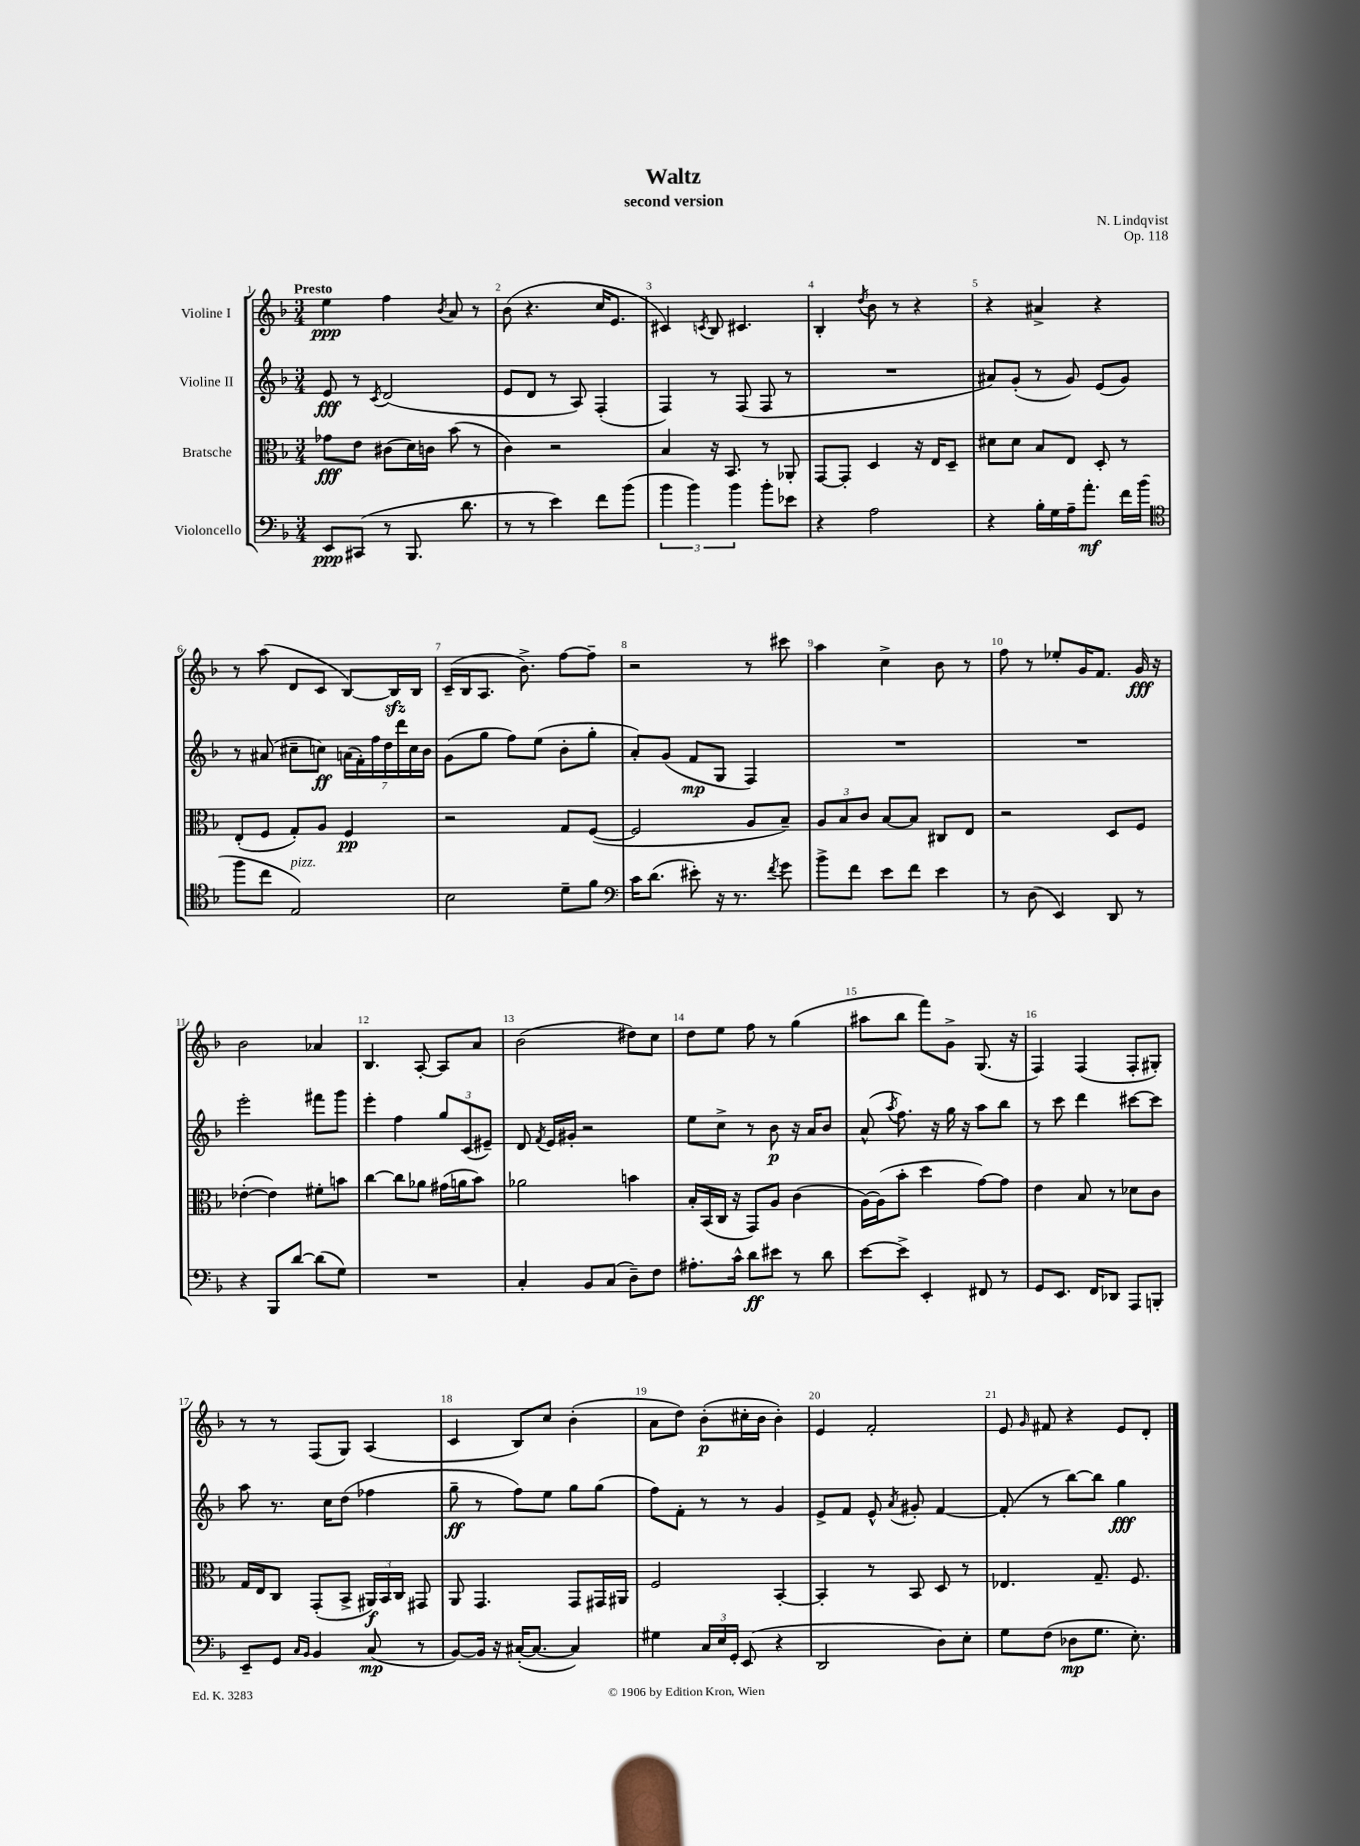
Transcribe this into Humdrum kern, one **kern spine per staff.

**kern	**dynam	**kern	**dynam	**kern	**dynam	**kern	**dynam
*part4	*part4	*part3	*part3	*part2	*part2	*part1	*part1
*staff4	*staff4	*staff3	*staff3	*staff2	*staff2	*staff1	*staff1
*I"Violoncello	*	*I"Bratsche	*	*I"Violine II	*	*I"Violine I	*
*clefF4	*	*clefC3	*	*clefG2	*	*clefG2	*
*k[b-]	*	*k[b-]	*	*k[b-]	*	*k[b-]	*
*M3/4	*	*M3/4	*	*M3/4	*	*M3/4	*
=1	=1	=1	=1	=1	=1	=1	=1
!	!	!	!	!	!	!LO:TX:a:B:t=Presto	!
8EE/L	ppp	8g-X\L	fff	8e/	fff	4ee\	ppp
(8CC#X/J	.	8e\J	.	8r	.	.	.
.	.	.	.	8qc/	.	.	.
8r	.	(8c#X\L	.	(2d/	.	4ff\	.
8.BBB-/	.	16d\L)	.	.	.	.	.
.	.	16cn\JJ	.	.	.	.	.
.	.	.	.	.	.	8qb-/	.
.	.	(8b-\	.	.	.	8a/	.
8.d\	.	.	.	.	.	.	.
.	.	8r	.	.	.	8r	.
=2	=2	=2	=2	=2	=2	=2	=2
8r	.	4c\)	.	8e/L	.	(8b-\	.
8r	.	.	.	8d/J	.	4.r	.
4e\)	.	2r	.	8r	.	.	.
.	.	.	.	8A/)	.	.	.
8f\L	.	.	.	(4F'/	.	16cc/KL	.
.	.	.	.	.	.	8.e/J	.
(8b-\J	.	.	.	.	.	.	.
=3	=3	=3	=3	=3	=3	=3	=3
6b-\	.	4B-/	.	4F/)	.	4c#X/)	.
6b-\)	.	.	.	.	.	.	.
.	.	.	.	.	.	8qcn/	.
.	.	16r	.	8r	.	8B-/	.
.	.	8.BB-/	.	.	.	.	.
6b-\	.	.	.	.	.	.	.
.	.	.	.	(8F/	.	4.c#X/	.
8b-'\L	.	8r	.	8F/	.	.	.
8e-X\J	.	8AA-X'/	.	8r	.	.	.
=4	=4	=4	=4	=4	=4	=4	=4
4r	.	[8GG/L	.	2.r	.	4B-'/	.
.	.	8GG'/J]	.	.	.	.	.
.	.	.	.	.	.	8qdd/	.
2A\	.	4D/	.	.	.	8b-\	.
.	.	.	.	.	.	8r	.
.	.	16r	.	.	.	4r	.
.	.	16E/KL	.	.	.	.	.
.	.	8D~/J	.	.	.	.	.
=5	=5	=5	=5	=5	=5	=5	=5
4r	.	8d#X\L	.	8a#X/L)	.	4r	.
.	.	8d#\J	.	(8g'/J	.	.	.
16B-'\LL	.	8B-/L	.	8r	.	4a#X^/	.
16G\	.	.	.	.	.	.	.
16A~\J	.	8E/J	.	8g/)	.	.	.
8.a'\J	mf	.	.	.	.	.	.
.	.	8D'/	.	(8e/L	.	4r	.
16f\LL	.	8r	.	8g/J)	.	.	.
(16b-\JJ	.	.	.	.	.	.	.
!!LO:LB:g=z
=6	=6	=6	=6	=6	=6	=6	=6
*clefC4	*	*	*	*	*	*	*
8ff\L	.	(8E'/L	.	8r	.	8r	.
8cc\J	.	8F/J	.	(8a#X/	.	(8aa\	.
!LO:TX:a:i:t=pizz.	!	!	!	!	!	!	!
2E/)	.	8G'/L)	.	8cc#X~\L	.	8d/L	.
.	.	8A/J	.	8ccn\J)	ff	8c/J	.
.	.	4F/	pp	(28an\LL	.	[8B-/L)	.
.	.	.	.	28f'\)	.	.	.
.	.	.	.	28ff\	.	.	.
.	.	.	.	28dd\	.	.	.
.	.	.	.	.	.	16B-zz/L]	.
.	.	.	.	28ddd\	.	.	.
.	.	.	.	28cc\	.	.	.
.	.	.	.	.	.	16B-/JJ	.
.	.	.	.	28b-\JJ	.	.	.
=7	=7	=7	=7	=7	=7	=7	=7
2B-\	.	2r	.	(8g\L	.	(16c~/LL	.
.	.	.	.	.	.	16B-/J	.
.	.	.	.	8gg\J	.	8.A/J	.
.	.	.	.	8ff\L)	.	.	.
.	.	.	.	.	.	8.b-^\)	.
.	.	.	.	(8ee\J	.	.	.
8d~\L	.	8G/L	.	8b-'\L	.	[8ff\L	.
8f\J	.	([8F/J	.	8gg'\J	.	8ff~\J]	.
=8	=8	=8	=8	=8	=8	=8	=8
*clefF4	*	*	*	*	*	*	*
16c\KL	.	2F/]	.	8a'/L)	.	2r	.
(8.d\J	.	.	.	.	.	.	.
.	.	.	.	(8g/J	.	.	.
8e#X'\)	.	.	.	8f/L	mp	.	.
16r	.	.	.	8G/J	.	.	.
8.r	.	.	.	.	.	.	.
.	.	8A/L	.	4F/)	.	8r	.
8qf/	.	.	.	.	.	.	.
8g\	.	8B-~/J)	.	.	.	8ccc#X\	.
=9	=9	=9	=9	=9	=9	=9	=9
8b-^\L	.	12A/L	.	2.r	.	4aa\	.
.	.	12B-/	.	.	.	.	.
8f\J	.	.	.	.	.	.	.
.	.	12c/J	.	.	.	.	.
8e\L	.	[8B-/L	.	.	.	4cc^\	.
8f\J	.	8B-/J]	.	.	.	.	.
4e\	.	8C#X/L	.	.	.	8b-\	.
.	.	8E/J	.	.	.	8r	.
=10	=10	=10	=10	=10	=10	=10	=10
8r	.	2r	.	2.r	.	8ff\	.
(8D\	.	.	.	.	.	8r	.
4EE/)	.	.	.	.	.	8ee-X'/L	.
.	.	.	.	.	.	16g/K	.
.	.	.	.	.	.	8.f/J	.
8DD/	.	8D/L	.	.	.	.	.
8r	.	8F/J	.	.	.	16g/	fff
.	.	.	.	.	.	16r	.
!!LO:LB:g=z
=11	=11	=11	=11	=11	=11	=11	=11
4r	.	([4e-X'\	.	2eee'\	.	2b-\	.
8BBB-/L	.	4e-\])	.	.	.	.	.
[8d/J	.	.	.	.	.	.	.
(8d\L]	.	8f#X'\L	.	8fff#X\L	.	4a-X/	.
8G\J)	.	8bn\J	.	8ggg\J	.	.	.
=12	=12	=12	=12	=12	=12	=12	=12
2.r	.	[4cc\	.	4eee'\	.	4.B-/	.
.	.	8cc\L]	.	4ff\	.	.	.
.	.	8a-X\J	.	.	.	[8A'/	.
.	.	(16g#X\LL	.	12gg/L	.	8A/L]	.
.	.	16an\J	.	.	.	.	.
.	.	.	.	(12c/	.	.	.
.	.	8b-\J)	.	.	.	8a/J	.
.	.	.	.	12e#X~/J)	.	.	.
=13	=13	=13	=13	=13	=13	=13	=13
4C'/	.	2a-X\	.	8d/	.	(2b-\	.
.	.	.	.	8qf/	.	.	.
.	.	.	.	16e/LL	.	.	.
.	.	.	.	16g#X'/JJ	.	.	.
8BB-/L	.	.	.	2r	.	.	.
(8C/J	.	.	.	.	.	.	.
8D~\L)	.	4bn\	.	.	.	8dd#X\L)	.
8F\J	.	.	.	.	.	8cc\J	.
=14	=14	=14	=14	=14	=14	=14	=14
8.A#X'\L	.	16B-'/LL	.	8ee\L	.	8dd\L	.
.	.	(16BB-/	.	.	.	.	.
.	.	16C/JJ	.	8cc^\J	.	8ee\J	.
16c^^\Jk	.	16r	.	.	.	.	.
8d\L	ff	8GG/L)	.	8r	.	8ff\	.
8e#X\J	.	8A/J	.	8b-\	p	8r	.
8r	.	(4c\	.	16r	.	(4gg\	.
.	.	.	.	16a/KL	.	.	.
8d\	.	.	.	8b-/J	.	.	.
=15	=15	=15	=15	=15	=15	=15	=15
[8e\L	.	[16A\LL)	.	(8a^^/	.	8aa#X\L	.
.	.	(16A\J]	.	.	.	.	.
.	.	.	.	8qaa/	.	.	.
8e^\J]	.	8b-'\J	.	8.ff\)	.	8bb-\J	.
4EE'/	.	4dd\	.	.	.	8fff\L)	.
.	.	.	.	16r	.	.	.
.	.	.	.	16gg\	.	8g^\J	.
.	.	.	.	16r	.	.	.
8FF#X/	.	[8g\L)	.	8aa\L	.	(8.G/	.
8r	.	8g\J]	.	8bb-\J	.	.	.
.	.	.	.	.	.	16r	.
=16	=16	=16	=16	=16	=16	=16	=16
8GG/L	.	4e\	.	8r	.	4F/)	.
8.EE/J	.	.	.	8ccc\	.	.	.
.	.	8B-/	.	4ddd\	.	(4F/	.
16FF/KL	.	.	.	.	.	.	.
8DD-X/J	.	8r	.	.	.	.	.
8AAA/L	.	8d-X\L	.	[8ccc#X\L	.	8F'/L	.
8BBBn'/J	.	8c\J	.	8ccc#\J]	.	8G#X'/J)	.
!!LO:LB:g=z
=17	=17	=17	=17	=17	=17	=17	=17
8EE~/L	.	16G/LL	.	8aa\	.	8r	.
.	.	16E/J	.	.	.	.	.
8GG/J	.	8C/J	.	8.r	.	8r	.
16qqC/LL	.	.	.	.	.	.	.
16qqBB-/JJ	.	.	.	.	.	.	.
4BB-/	.	(8GG'/L	.	.	.	(8F/L	.
.	.	.	.	16cc\KL	.	.	.
.	.	8BB-^/J	.	(8dd\J	.	8G/J)	.
(8C/	mp	24AA#X/LL)	f	4ff-X\	.	(4A/	.
.	.	24BB-/	.	.	.	.	.
.	.	24C/JJ	.	.	.	.	.
8r	.	8GG#X/	.	.	.	.	.
=18	=18	=18	=18	=18	=18	=18	=18
[8BB-/L)	.	8AA/	.	8gg~\	ff	4c/	.
16BB-/Jk]	.	4.GG/	.	8r	.	.	.
16r	.	.	.	.	.	.	.
([16C#X'/KL	.	.	.	8ff\L)	.	8B-/L)	.
8.C#/J_	.	.	.	.	.	.	.
.	.	.	.	8ee\J	.	8cc/J	.
4C#/])	.	8GG/L	.	8gg\L	.	(4b-'\	.
.	.	16GG#X/L	.	(8gg\J	.	.	.
.	.	16AA#X/JJ	.	.	.	.	.
=19	=19	=19	=19	=19	=19	=19	=19
4G#X\	.	2F/	.	8ff\L)	.	8a\L	.
.	.	.	.	8f'\J	.	8dd\J)	.
24C/LL	.	.	.	8r	.	(8b-'\L	p
24E/	.	.	.	.	.	.	.
24GG'/JJ	.	.	.	.	.	.	.
(8EE/	.	.	.	8r	.	16cc#X'\L	.
.	.	.	.	.	.	16b-\JJ	.
4r	.	[4BB-'/	.	4g/	.	4b-'\)	.
=20	=20	=20	=20	=20	=20	=20	=20
2DD/	.	4BB-'/]	.	8e^/L	.	4e/	.
.	.	.	.	8f/J	.	.	.
.	.	8r	.	8e^^/	.	2f'/	.
.	.	.	.	8qa/	.	.	.
.	.	8BB-/	.	8g#X'/	.	.	.
8D\L)	.	8D/	.	[4f/	.	.	.
8E'\J	.	8r	.	.	.	.	.
=21	=21	=21	=21	=21	=21	=21	=21
8G\L	.	4.E-X/	.	(8f'/]	.	8e/	.
.	.	.	.	.	.	16qqg/	.
(8F\J	.	.	.	8r	.	8f#X/	.
8D-X\L	mp	.	.	[8bb-\L)	.	4r	.
8.G\J	.	8.G~/	.	8bb-\J]	.	.	.
.	.	.	.	4gg\	fff	8e/L	.
8.E'\)	.	8.F/	.	.	.	.	.
.	.	.	.	.	.	8d'/J	.
==	==	==	==	==	==	==	==
*-	*-	*-	*-	*-	*-	*-	*-
